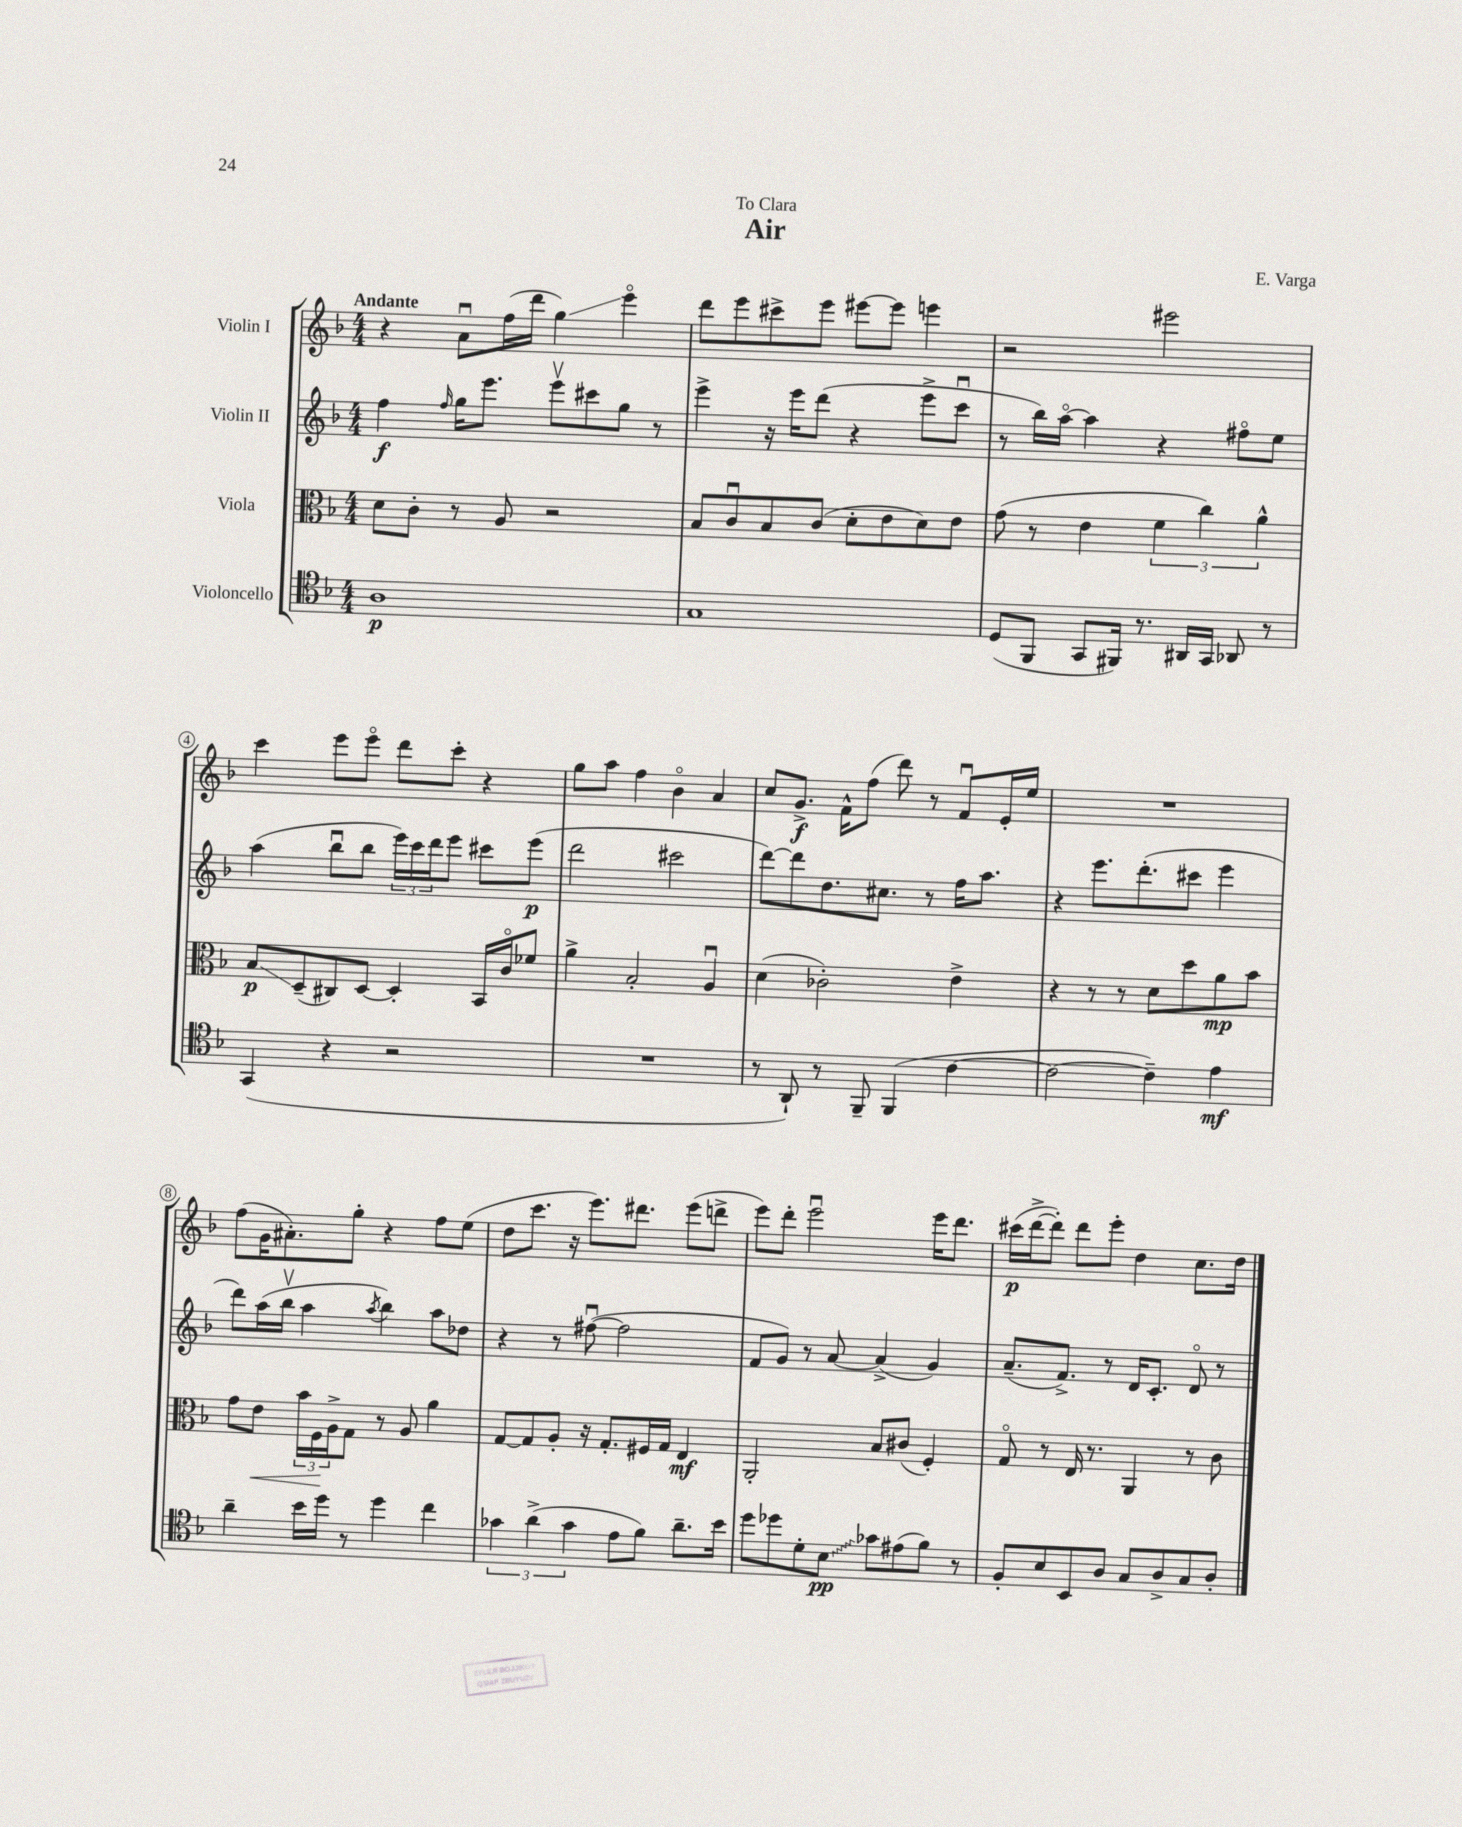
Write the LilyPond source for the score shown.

\header { title = "Air" composer = "E. Varga" dedication = "To Clara" }
<<
\new StaffGroup <<
\new Staff = "s0" \with { instrumentName = "Violin I" } {
    \clef treble \key f \major \numericTimeSignature \time 4/4 \tempo "Andante"
    r4 a'8\downbow f''16( d'''16 g''4\glissando) e'''4\flageolet |
    d'''8 e'''8 cis'''8-> e'''8 eis'''8~ eis'''8 e'''4 |
    r2 eis'''2 |
    c'''4 e'''8 e'''8\flageolet d'''8 c'''8-. r4 |
    g''8 a''8 f''4 bes'4\flageolet a'4 |
    c''8 g'8.->\f f'16-^ f''8( d'''8) r8 f'8\downbow e'16-. e''16 |
    R1 |
    f''8( g'16 ais'8.-.) g''8-. r4 f''8 e''8( |
    d''8 c'''8. r16 e'''8.) dis'''8. e'''8( d'''8-> |
    e'''8) d'''8-. e'''2\downbow e'''16 d'''8. |
    cis'''16\p( d'''16~-> d'''8-.) d'''8 e'''8-. d''4 c''8. d''16 \bar "|." |
}
\new Staff = "s1" \with { instrumentName = "Violin II" } {
    \clef treble \key f \major \numericTimeSignature \time 4/4
    f''4\f \grace { f''16 } g''16 e'''8. e'''8\upbow cis'''8 g''8 r8 |
    e'''4-> r16 e'''16 d'''8( r4 e'''8-> c'''8\downbow |
    r8 bes''16) a''16~\flageolet a''4 r4 fis''8\flageolet e''8 |
    a''4( bes''8\downbow bes''8 \tuplet 3/2 { e'''16) c'''16 d'''16 } e'''8 cis'''8 e'''8\p( |
    d'''2 cis'''2 |
    d'''8~) d'''8 d''8. cis''8. r8 f''16 a''8. |
    r4 e'''8. d'''8.-.( cis'''8 e'''4 |
    d'''8) a''16( bes''16\upbow a''4 \acciaccatura { a''8 } bes''4) a''8 des''8 |
    r4 r8 fis''8~\downbow( fis''2 |
    f'8 g'8) r8 a'8~ a'4->( g'4) |
    a'8.--( f'8.->) r8 d'16 c'8.-. d'8\flageolet r8 \bar "|." |
}
\new Staff = "s2" \with { instrumentName = "Viola" } {
    \clef alto \key f \major \numericTimeSignature \time 4/4
    d'8 c'8-. r8 a8 r2 |
    bes8 c'8\downbow bes8 c'8( d'8-. e'8 d'8) e'8 |
    g'8( r8 e'4 \tuplet 3/2 { f'4 c''4) a'4-^ } |
    bes8\glissando\p d8--( cis8) d8~ d4-. bes,16 c'16\flageolet fes'8 |
    a'4-> bes2-. a4\downbow |
    d'4( ces'2-.) e'4-> |
    r4 r8 r8 d'8 d''8 a'8\mp bes'8 |
    g'8 e'8\< \tuplet 3/2 { bes'16 f16\! a16-> } g8 r8 a8 a'4 |
    g8~ g8 a8-. r16 g8.-. fis16 g16 e4\mf |
    a,2-. bes8 cis'8( f4-.) |
    g8\flageolet r8 e16 r8. a,4 r8 c'8 \bar "|." |
}
\new Staff = "s3" \with { instrumentName = "Violoncello" } {
    \clef tenor \key f \major \numericTimeSignature \time 4/4
    a1\p |
    g1 |
    d8( f,8 g,8 fis,16) r8. ais,16 g,16 aes,8 r8 |
    g,4( r4 r2 |
    R1 |
    r8 a,8-!) r8 f,8-- f,4( c'4~ |
    c'2~ c'4--) e'4\mf |
    a'4-- bes'16 d''16 r8 d''4 c''4 |
    \tuplet 3/2 { ges'4 a'4->( ges'4 } e'8 f'8) a'8.-- bes'16 |
    d''8 des''8 d'8-. \once \override Glissando.style = #'zigzag bes8\glissando\pp ges'8 eis'8( f'8) r8 |
    f8-. bes8 bes,8 a8 g8 a8-> g8 a8-. \bar "|." |
}
>>
>>
\layout { \context { \Score \override BarNumber.stencil = #(make-stencil-circler 0.1 0.3 ly:text-interface::print) } }
